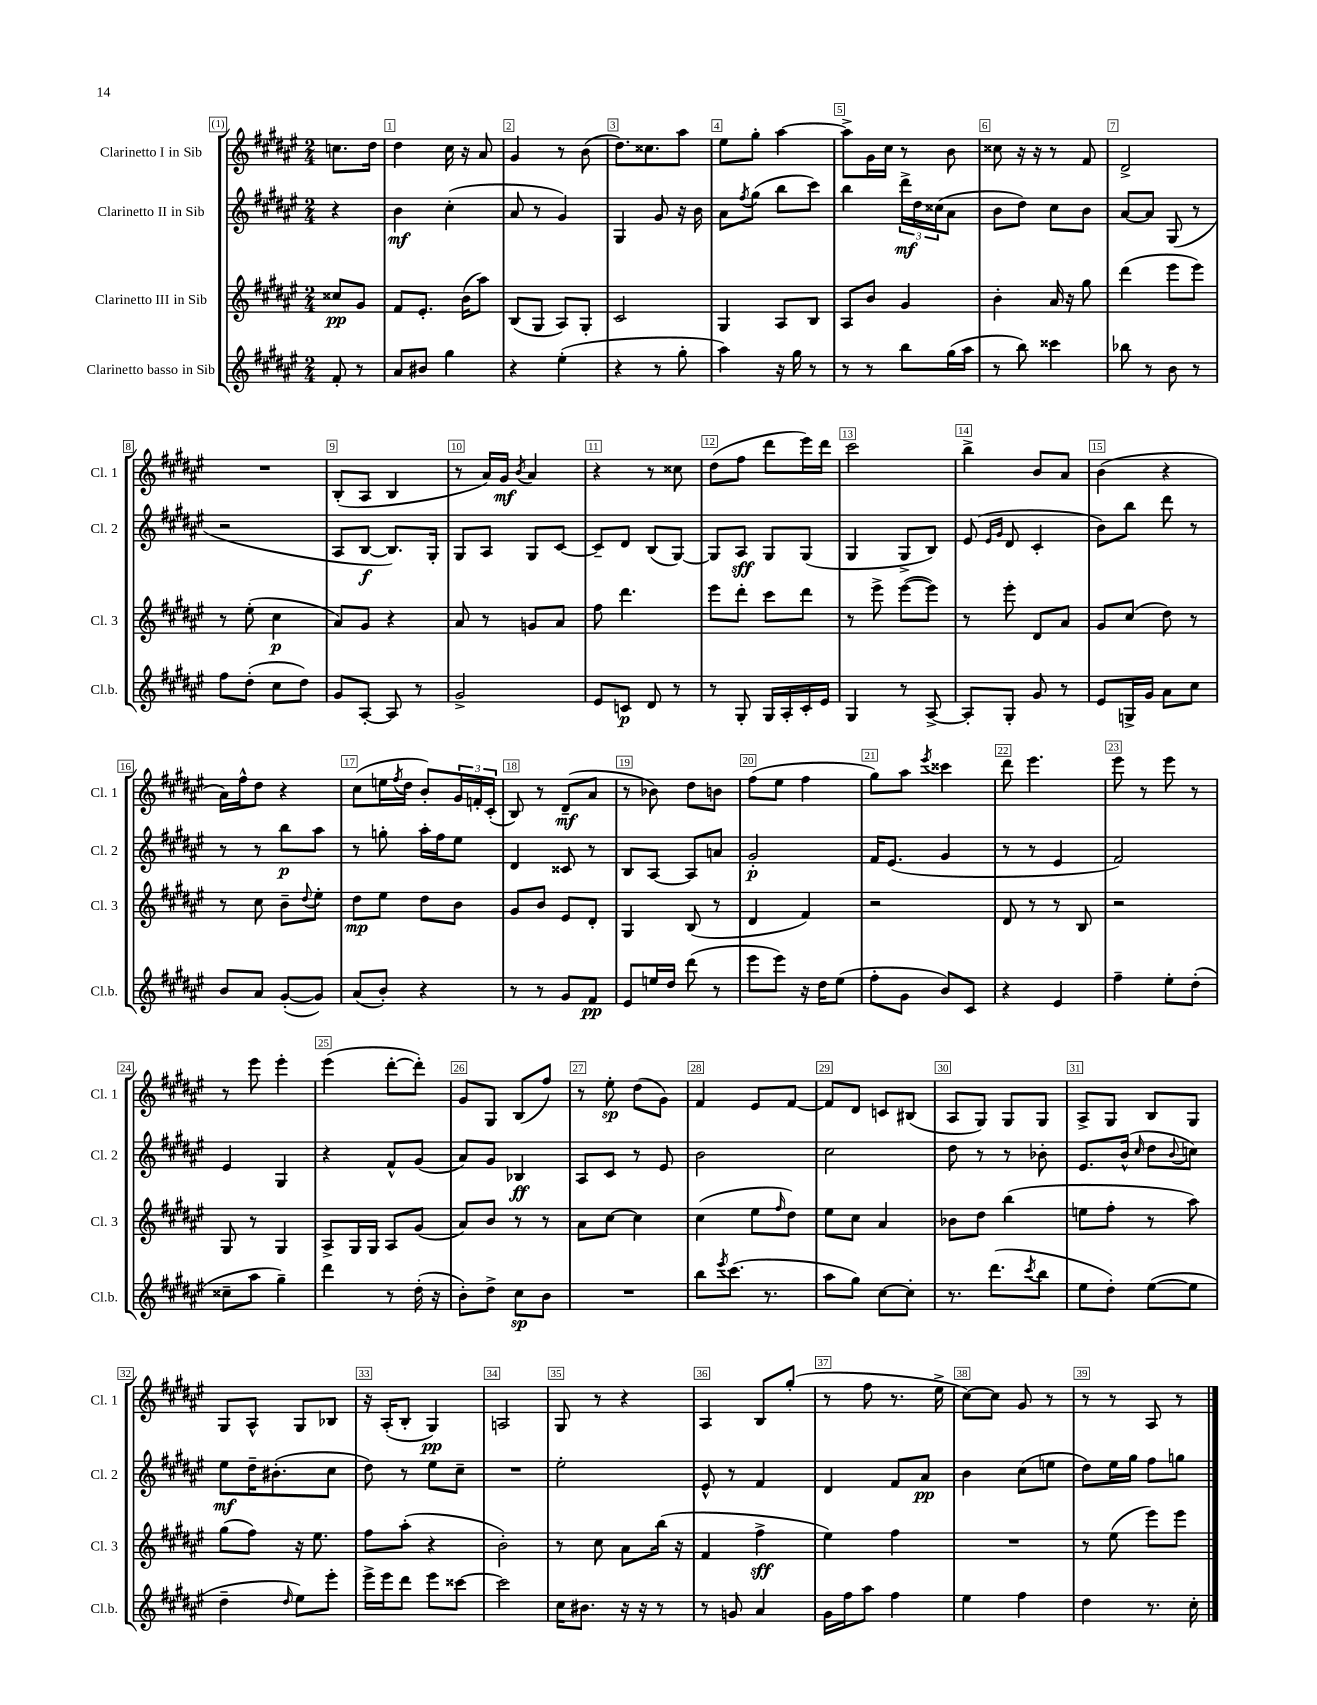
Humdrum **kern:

**kern	**kern	**kern	**kern
*staff4	*staff3	*staff2	*staff1
*clefG2	*clefG2	*clefG2	*clefG2
*k[f#c#g#d#a#e#]	*k[f#c#g#d#a#e#]	*k[f#c#g#d#a#e#]	*k[f#c#g#d#a#e#]
*M2/4	*M2/4	*M2/4	*M2/4
8f#'	8cc##	4r	8.cc
8r	8g#	.	.
.	.	.	16dd#
=	=	=	=
8a#	8f#	4b	4dd#
8b#	8.e#'	.	.
4gg#	.	(4cc#'	16cc#
.	(16b	.	16r
.	8aa#)	.	8a#
=	=	=	=
4r	(8B	8a#	4g#
.	8G#	8r	.
(4ee#'	8A#)	4g#)	8r
.	8G#'	.	(8b
=	=	=	=
4r	2c#	4G#	8.dd#)
.	.	.	8.cc##
8r	.	8g#	.
8gg#'	.	16r	8aa#
.	.	16b	.
=	=	=	=
4aa#)	4G#	8a#	8ee#
.	.	8qff#	.
.	.	(8gg#	8gg#'
16r	8A#	8bb	[4aa#
16gg#	.	.	.
8r	8B	8ccc#)	.
=	=	=	=
8r	8A#	4bb	8aa#^]
8r	8b	.	16g#
.	.	.	16cc#
8bb	4g#	24ddd#^	8r
.	.	24dd#	.
.	.	(24cc##	.
(16gg#	.	8a#	8b
16aa#	.	.	.
=	=	=	=
8r	4b'	8b	8cc##
8bb)	.	8dd#)	16r
.	.	.	16r
4ccc##	16a#	8cc#	8r
.	16r	.	.
.	8gg#	8b	8f#
=	=	=	=
8bb-	(4ddd#	[8a#	2d#^
8r	.	8a#]	.
8b	8eee#	(8G#	.
8r	8eee#)	8r	.
=	=	=	=
8ff#	8r	2r	2r
(8dd#'	(8ee#'	.	.
8cc#	4cc#	.	.
8dd#)	.	.	.
=	=	=	=
8g#	8a#)	8A#	(8B'
[8A#'	8g#	[8B	8A#
8A#]	4r	8.B])	4B
8r	.	.	.
.	.	16G#'	.
=	=	=	=
2g#^	8a#	8G#	8r
.	8r	8A#	16a#)
.	.	.	16g#
.	.	.	8qb
.	8g	8G#	4a#
.	8a#	[8c#	.
=	=	=	=
8e#	8ff#	8c#~]	4r
8c	4.ddd#	8d#	.
8d#	.	(8B	8r
8r	.	[8G#)	8cc##
=	=	=	=
8r	8eee#	8G#]	(8dd#
8G#'	8ddd#'	8A#	8ff#
16G#	8ccc#	8G#	8ddd#
16A#'	.	.	.
16c#'	8ddd#	(8G#	16eee#)
16e#	.	.	16ddd#
=	=	=	=
4G#	8r	4G#	2ccc#
.	8eee#^	.	.
8r	([8eee#	8G#^	.
[8A#^	8eee#])	8B)	.
=	=	=	=
8A#']	8r	(8e#	4bb^
.	.	16qqe#	.
.	.	16qqg#	.
8G#'	8eee#'	8d#	.
8g#	8d#	4c#'	8b
8r	8a#	.	8a#
=	=	=	=
8e#	8g#	8b)	(4b
16G^	(8cc#	8bb	.
16g#	.	.	.
8a#	8dd#)	8ddd#	4r
8cc#	8r	8r	.
=	=	=	=
8b	8r	8r	16a#)
.	.	.	16ff#^^
8a#	8cc#	8r	8dd#
([8g#'	8b~	8bb	4r
.	8qqdd#	.	.
8g#])	8ee#'	8aa#	.
=	=	=	=
(8a#	8dd#	8r	(8cc#
8b')	8ee#	8gg'	16ee
.	.	.	8qff#
.	.	.	16dd#
4r	8dd#	16aa#'	8b')
.	.	16ff#	.
.	8b	8ee#	24g#
.	.	.	24f'
.	.	.	(24c#'
=	=	=	=
8r	8g#	4d#	8B)
8r	8b	.	8r
8g#	8e#	8c##	(8d#~
8f#	8d#'	8r	8a#
=	=	=	=
8e#	4G#	8B	8r
16ee	.	[8A#	8b-)
16dd#	.	.	.
(8ddd#	(8B	8A#]	8dd#
8r	8r	8a	8b
=	=	=	=
8eee#	4d#	2g#'	(8ff#
8eee#)	.	.	8ee#
16r	4f#)	.	4ff#
16dd#	.	.	.
(8ee#	.	.	.
=	=	=	=
8ff#'	2r	16f#	8gg#)
.	.	(8.e#	.
8g#	.	.	8aa#
.	.	.	8qeee#
8b)	.	4g#	4ccc##
8c#	.	.	.
=	=	=	=
4r	8d#	8r	8ddd#
.	8r	8r	4.eee#
4e#	8r	4e#	.
.	8B	.	.
=	=	=	=
4ff#~	2r	2f#)	8eee#
.	.	.	8r
8ee#'	.	.	8eee#
(8dd#'	.	.	8r
=	=	=	=
8cc##~	8G#	4e#	8r
8aa#	8r	.	8eee#
4gg#~)	4G#	4G#	4eee#'
=	=	=	=
4ddd#	8A#^	4r	(4eee#
.	16G#	.	.
.	16G#	.	.
8r	8A#	8f#^^	[8ddd#'
(16dd#'	(8g#	(8g#	8ddd#'])
16r	.	.	.
=	=	=	=
8b')	8a#)	8a#)	8g#
8dd#^	8b	8g#	8G#
8cc#	8r	4B-	(8B
8b	8r	.	8ff#)
=	=	=	=
2r	8a#	8A#	8r
.	[8cc#	8c#	8ee#'
.	4cc#]	8r	(8dd#
.	.	8e#	8g#)
=	=	=	=
8bb	(4cc#	2b	4f#
8qeee#	.	.	.
(8.ccc#	.	.	.
.	8ee#	.	8e#
8.r	.	.	.
.	16qqff#	.	.
.	8dd#)	.	[8f#
=	=	=	=
8aa#	8ee#	2cc#	8f#]
8gg#)	8cc#	.	8d#
[8cc#	4a#	.	8c
8cc#']	.	.	(8B#
=	=	=	=
8.r	8b-	8dd#	8A#
.	8dd#	8r	8G#)
(8.ddd#	.	.	.
.	(4bb	8r	8G#
8qccc#	.	.	.
8bb	.	8b-'	8G#
=	=	=	=
8ee#	8ee	8.e#	8A#^
8dd#')	8ff#'	.	8G#
.	.	(16b^^	.
.	.	16qqcc#	.
([8ee#	8r	8dd#	8B
.	.	8qqb	.
8ee#]	8aa#)	8cc)	8G#
=	=	=	=
4dd#~	(8gg#	8ee#	8G#
.	8ff#)	16dd#~	8A#^^
.	.	(8.b#'	.
16qqdd#	.	.	.
8ee#)	16r	.	8G#
.	8.ee#	.	.
8eee#'	.	8cc#	8B-
=	=	=	=
16eee#^	8ff#	8dd#)	16r
16eee#	.	.	(16A#'
8ddd#	(8aa#'	8r	8B'
8eee#	4r	8ee#	4G#)
[8ccc##	.	8cc#~	.
=	=	=	=
2ccc##]	2b')	2r	2A
=	=	=	=
16cc#	8r	2ee#'	8G#
8.b#	.	.	.
.	8cc#	.	8r
16r	8a#	.	4r
16r	.	.	.
8r	(16bb	.	.
.	16r	.	.
=	=	=	=
8r	4f#	8e#^^	4A#
8g	.	8r	.
4a#	4ff#^	4f#	8B
.	.	.	(8gg#'
=	=	=	=
16g#	4ee#)	4d#	8r
16ff#	.	.	.
8aa#	.	.	8ff#
4ff#	4ff#	8f#	8.r
.	.	8a#	.
.	.	.	16ee#^
=	=	=	=
4ee#	2r	4b	[8cc#)
.	.	.	8cc#]
4ff#	.	(8cc#	8g#
.	.	8ee	8r
=	=	=	=
4dd#	8r	8dd#)	8r
.	(8ee#	16ee#	8r
.	.	16gg#	.
8.r	8eee#)	8ff#	8A#
.	8eee#	8gg	8r
16cc#'	.	.	.
==	==	==	==
*-	*-	*-	*-
